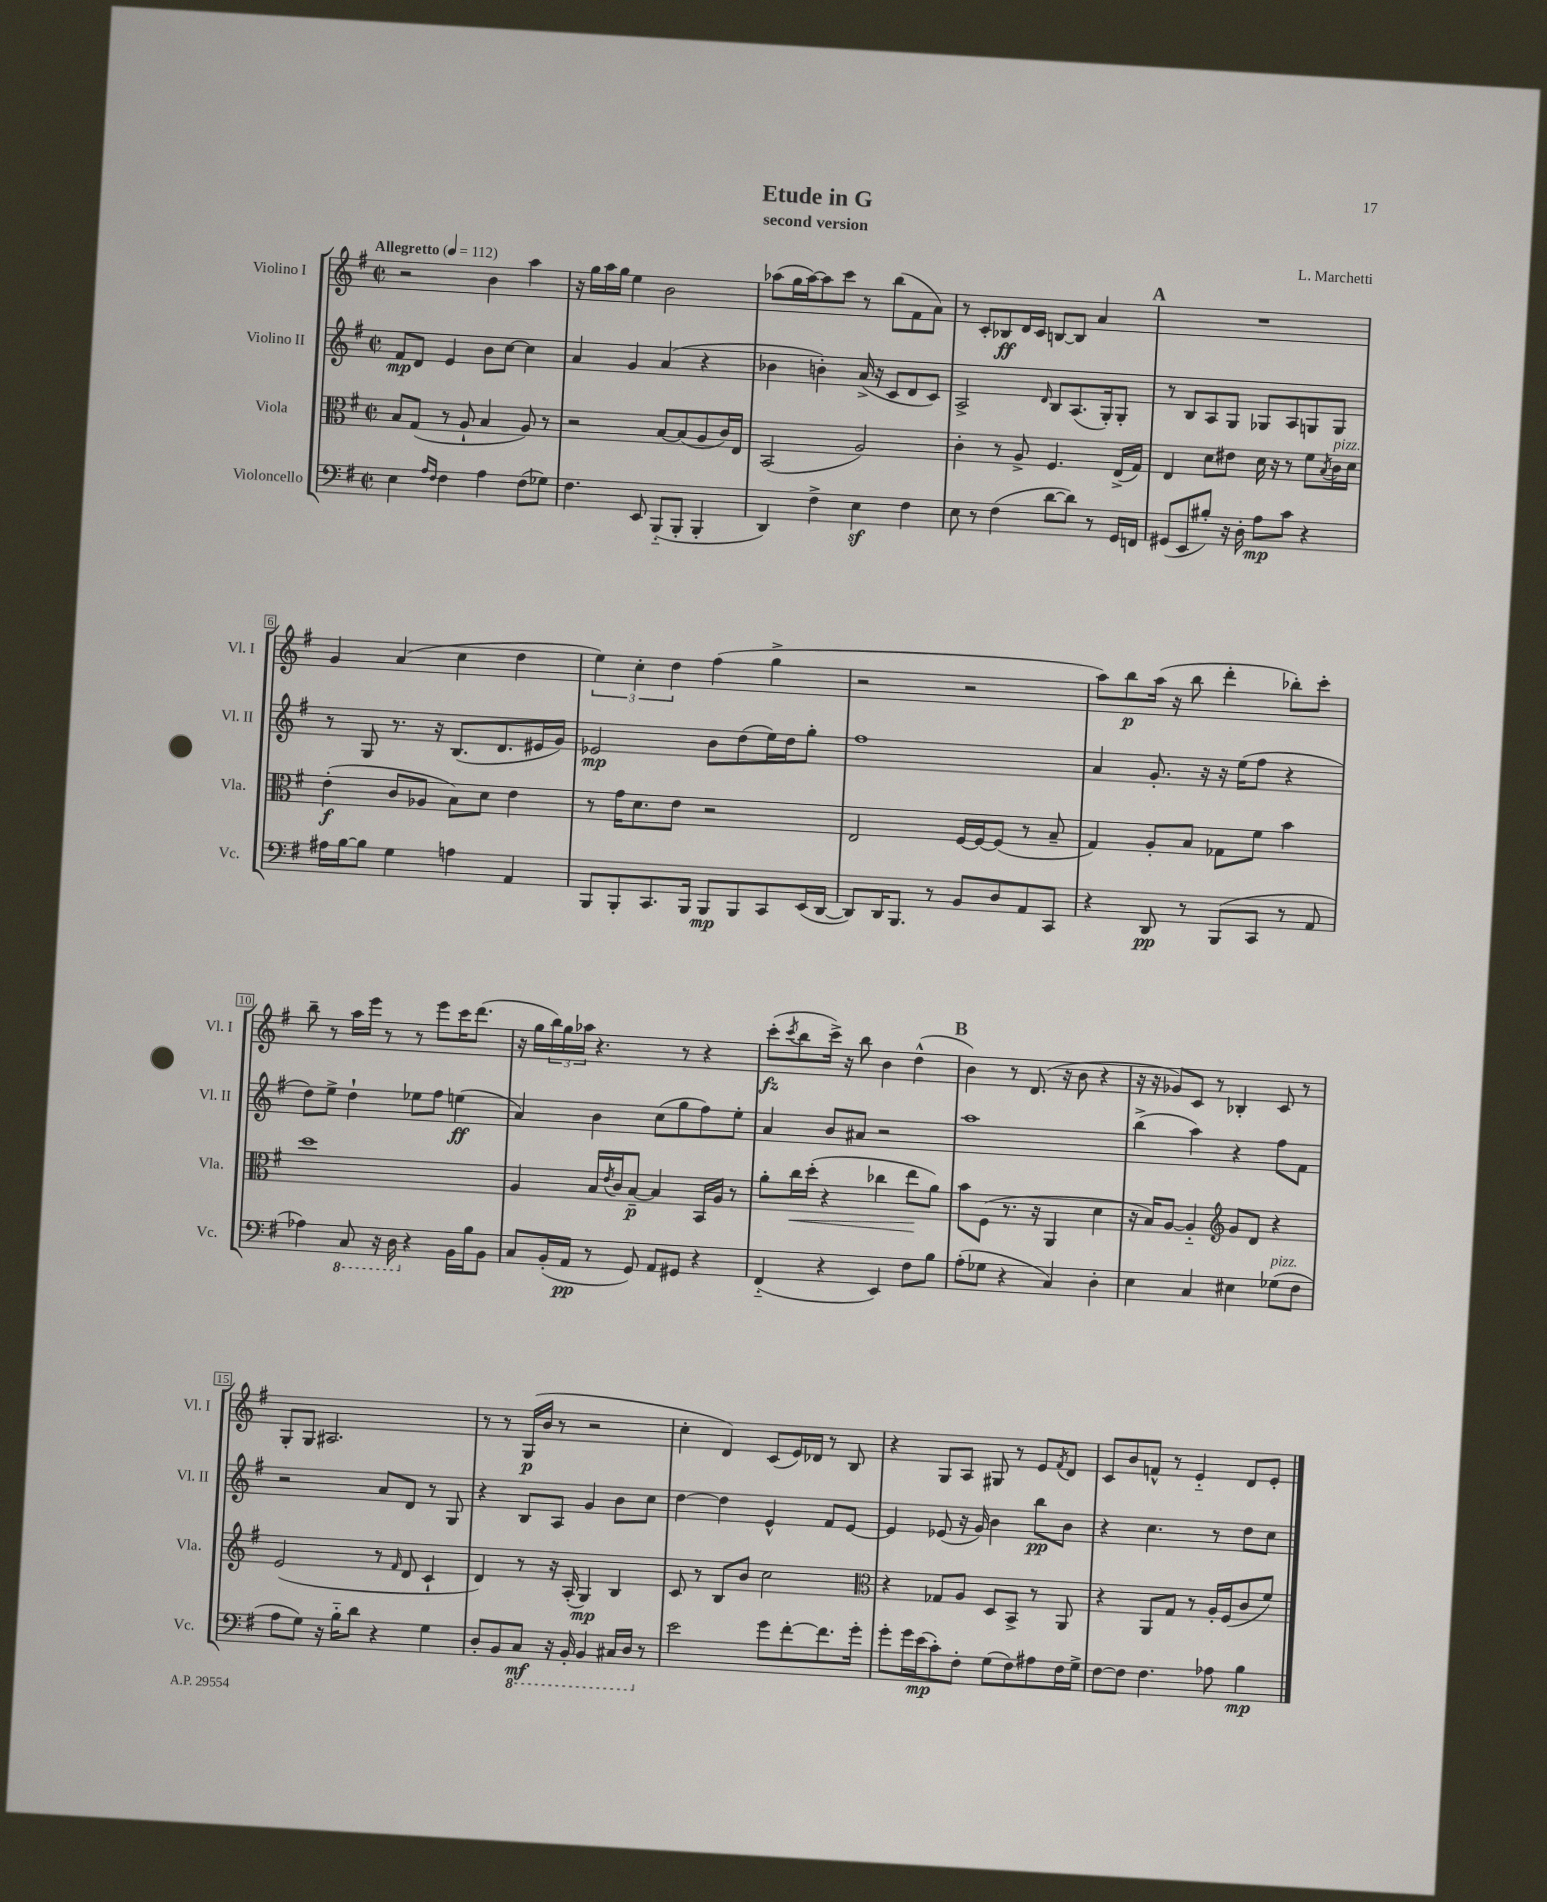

**kern	**dynam	**kern	**dynam	**kern	**dynam	**kern	**dynam
*part4	*part4	*part3	*part3	*part2	*part2	*part1	*part1
*staff4	*staff4	*staff3	*staff3	*staff2	*staff2	*staff1	*staff1
*I"Violoncello	*	*I"Viola	*	*I"Violino II	*	*I"Violino I	*
*I'Vc.	*	*I'Vla.	*	*I'Vl. II	*	*I'Vl. I	*
*clefF4	*	*clefC3	*	*clefG2	*	*clefG2	*
*k[f#]	*	*k[f#]	*	*k[f#]	*	*k[f#]	*
*M2/2	*	*M2/2	*	*M2/2	*	*M2/2	*
*met(c|)	*	*met(c|)	*	*met(c|)	*	*met(c|)	*
*MM112	*	*MM112	*	*MM112	*	*MM112	*
=1	=1	=1	=1	=1	=1	=1	=1
!	!	!	!	!	!	!LO:TX:a:B:t=Allegretto	!
4E\	.	8B/L	.	8f#/L	mp	2r	.
.	.	(8G/J	.	8d/J	.	.	.
16qqA/LL	.	.	.	.	.	.	.
16qqF#/JJ	.	.	.	.	.	.	.
4F#\	.	8r	.	4e/	.	.	.
.	.	8A`/	.	.	.	.	.
4A\	.	4B/	.	8b\L	.	4b\	.
.	.	.	.	[8cc\J	.	.	.
(8F#\L	.	8A/)	.	4cc\]	.	4aa\	.
8G-X\J)	.	8r	.	.	.	.	.
=2	=2	=2	=2	=2	=2	=2	=2
4.F#\	.	2r	.	4a/	.	16r	.
.	.	.	.	.	.	16gg\LL	.
.	.	.	.	.	.	16aa\	.
.	.	.	.	.	.	16gg\JJ	.
.	.	.	.	4g/	.	4ee\	.
8EE/	.	.	.	.	.	.	.
(8BBB/L	.	[8B/L	.	(4a/	.	2b\	.
8BBB'/J	.	(8B/]	.	.	.	.	.
4BBB'/	.	8A/	.	4r	.	.	.
.	.	16c/L)	.	.	.	.	.
.	.	16E/JJ	.	.	.	.	.
=3	=3	=3	=3	=3	=3	=3	=3
4DD/)	.	(2BB/	.	4b-X\	.	(8aa-X\L	.
.	.	.	.	.	.	16gg\L	.
.	.	.	.	.	.	[16aa-\J)	.
4F#^\	.	.	.	4bn'\)	.	8aa-\]	.
.	.	.	.	.	.	8ccc\J	.
4Ez\	.	2A/)	.	(16a^/	.	8r	.
.	.	.	.	16r	.	.	.
.	.	.	.	8c/L	.	(8bb\L	.
4F#\	.	.	.	8d/	.	8f#\	.
.	.	.	.	8c/J)	.	8a\J)	.
=4	=4	=4	=4	=4	=4	=4	=4
8E\	.	4c'\	.	2A^/	.	8r	.
8r	.	.	.	.	.	8c'/L	.
(4F#\	.	8r	.	.	.	8B-X/	ff
.	.	8A^/	.	.	.	16d/L	.
.	.	.	.	.	.	16c/JJ	.
.	.	.	.	16qqd/	.	.	.
[8d\L	.	4.F#/	.	8B/L	.	[8Bn/L	.
8d\J])	.	.	.	(8.A/	.	8B/J]	.
8r	.	.	.	.	.	4a/	.
.	.	.	.	16G'/k)	.	.	.
16GG/LL	.	(16E^/LL	.	8G'/J	.	.	.
16FFn/JJ	.	16G/JJ)	.	.	.	.	.
!!LO:REH:place=s1:t=A
=5	=5	=5	=5	=5	=5	=5	=5
(8GG#X/L	.	4E/	.	8r	.	1r	.
8EE/	.	.	.	8B/L	.	.	.
8B#X'/J)	.	8d\L	.	8A/	.	.	.
16r	.	8e#X\J	.	8G/J	.	.	.
16D'\	.	.	.	.	.	.	.
8A\L	mp	16d\	.	8G-X/L	.	.	.
.	.	16r	.	.	.	.	.
8c\J	.	8r	.	8A/	.	.	.
4r	.	8f#\L	.	8Gn/	.	.	.
.	.	8qB/	.	.	.	.	.
!	!	!LO:TX:a:i:t=pizz.	!	!	!	!	!
.	.	16c\L	.	8G/J	.	.	.
.	.	16d\JJ	.	.	.	.	.
!!LO:LB:g=z
=6	=6	=6	=6	=6	=6	=6	=6
16A#X\LL	.	(4e'\	f	8r	.	4g/	.
[16B\J	.	.	.	.	.	.	.
8B\J]	.	.	.	8G/	.	.	.
4G\	.	8c/L	.	8.r	.	(4a/	.
.	.	8A-X/J	.	.	.	.	.
.	.	.	.	16r	.	.	.
4An\	.	8B\L)	.	(8.B/L	.	4cc\	.
.	.	8d\J	.	.	.	.	.
.	.	.	.	8.d/	.	.	.
4AA/	.	4e\	.	.	.	4dd\	.
.	.	.	.	16e#X/L	.	.	.
.	.	.	.	16g/JJ)	.	.	.
=7	=7	=7	=7	=7	=7	=7	=7
8BBB/L	.	8r	.	2e-X/	mp	6ee\)	.
8BBB'/	.	16g\KL	.	.	.	.	.
.	.	.	.	.	.	6cc'\	.
.	.	8.d\	.	.	.	.	.
8.CC/	.	.	.	.	.	.	.
.	.	.	.	.	.	6dd\	.
.	.	8e\J	.	.	.	.	.
16BBB/Jk	.	.	.	.	.	.	.
8BBB/L	mp	2r	.	8b\L	.	(4ff#\	.
8BBB/	.	.	.	(8dd\	.	.	.
8CC/	.	.	.	16ee\L)	.	4gg^\	.
.	.	.	.	16dd\J	.	.	.
(16EE/L	.	.	.	8gg'\J	.	.	.
[16DD/JJ	.	.	.	.	.	.	.
=8	=8	=8	=8	=8	=8	=8	=8
8DD/L])	.	2E/	.	1ff#	.	2r	.
16DD/K	.	.	.	.	.	.	.
8.BBB/J	.	.	.	.	.	.	.
8r	.	.	.	.	.	.	.
8BB/L	.	[16F#/LL	.	.	.	2r	.
.	.	16F#/J_	.	.	.	.	.
8D/	.	(8F#/J]	.	.	.	.	.
8AA/	.	8r	.	.	.	.	.
8CC/J	.	8B~/	.	.	.	.	.
=9	=9	=9	=9	=9	=9	=9	=9
4r	.	4G/)	.	4a/	.	8aa\L)	.
.	.	.	.	.	.	8bb\	p
8DD/	pp	8A'/L	.	8.g'/	.	(16aa\Jk	.
.	.	.	.	.	.	16r	.
8r	.	8B/J	.	.	.	8bb\	.
.	.	.	.	16r	.	.	.
(8BBB/L	.	8G-X\L	.	16r	.	4ddd'\	.
.	.	.	.	(16ee\KL	.	.	.
8CC/J	.	8f#\J	.	8ff#\J	.	.	.
8r	.	4b\	.	4r	.	8bb-X'\L)	.
8AA/	.	.	.	.	.	8ccc'\J	.
!!LO:LB:g=z
=10	=10	=10	=10	=10	=10	=10	=10
4A-X\)	.	1dd	.	8dd\L)	.	8bb~\	.
.	.	.	.	8ee^\J	.	8r	.
*8ba	*	*	*	*	*	*	*
8CC/	.	.	.	4dd`\	.	16aa\LL	.
.	.	.	.	.	.	16eee\JJ	.
16r	.	.	.	.	.	8r	.
16DD\	.	.	.	.	.	.	.
*X8ba	*	*	*	*	*	*	*
4r	.	.	.	8ee-X\L	.	8r	.
.	.	.	.	8ff#\J	.	8eee\L	.
16BB\LL	.	.	.	(4een\	ff	16ccc\K	.
16B\J	.	.	.	.	.	(8.ddd\J	.
8BB\J	.	.	.	.	.	.	.
=11	=11	=11	=11	=11	=11	=11	=11
8C/L	.	4A/	.	4a/)	.	16r	.
.	.	.	.	.	.	16gg\LL	.
(16BB'/L	.	.	.	.	.	24bb\)	.
.	.	.	.	.	.	24gg\	.
16AA/JJ	pp	.	.	.	.	.	.
.	.	.	.	.	.	24aa-X\JJ	.
8r	.	16B/LL	.	4b\	.	4.r	.
.	.	8qe/	.	.	.	.	.
.	.	16c/J	.	.	.	.	.
8GG/)	.	[8B~/J	p	.	.	.	.
8AA/L	.	4B/]	.	(8cc\L	.	.	.
8GG#X/J	.	.	.	8gg\	.	8r	.
4r	.	16BB/LL	.	8ff#\)	.	4r	.
.	.	16A/JJ	.	.	.	.	.
.	.	8r	.	8ee'\J	.	.	.
=12	=12	=12	=12	=12	=12	=12	=12
(4FF#/	.	8a'\L	.	4a/	.	(8ccc'\L	fz
.	.	.	.	.	.	8qccc/	.
!	!	!	!LO:HP:b	!	!	!	!
.	.	16cc\L	<	.	.	8bb\	.
.	.	(16dd'\JJ	.	.	.	.	.
4r	.	4r	.	8b/L	.	16ccc^\Jk)	.
.	.	.	.	.	.	16r	.
.	.	.	.	8a#X/J	.	8bb\	.
4EE/)	.	4cc-X\	.	2r	.	4b\	.
8F#\L	.	8ee\L	.	.	.	(4dd^^\	.
8B\J	.	8a\J)	[	.	.	.	.
!!LO:REH:place=s1:t=B
=13	=13	=13	=13	=13	=13	=13	=13
(8A'\L	.	8b\L	.	1aa	.	4b\)	.
8G-X\J	.	(8F#\J	.	.	.	.	.
4r	.	8.r	.	.	.	8r	.
.	.	.	.	.	.	(8.d/	.
.	.	16r	.	.	.	.	.
4C/)	.	4AA/	.	.	.	.	.
.	.	.	.	.	.	16r	.
.	.	.	.	.	.	8b\	.
4D'\	.	4d\	.	.	.	4r	.
=14	=14	=14	=14	=14	=14	=14	=14
4E\	.	16r	.	(4bb^\	.	16r	.
.	.	16B/KL)	.	.	.	16r	.
.	.	[8A/J	.	.	.	8g-X/L)	.
4C/	.	4A/]	.	4aa\)	.	8c/J	.
.	.	.	.	.	.	8r	.
*	*	*clefG2	*	*	*	*	*
4E#X\	.	8g/L	.	4r	.	4B-X'/	.
.	.	8d/J	.	.	.	.	.
!LO:TX:a:i:t=pizz.	!	!	!	!	!	!	!
(8G-X\L	.	4r	.	8ff#\L	.	8c/	.
8F#\J	.	.	.	8f#\J	.	8r	.
!!LO:LB:g=z
=15	=15	=15	=15	=15	=15	=15	=15
8A\L	.	(2e/	.	2r	.	8G'/L	.
8G\J)	.	.	.	.	.	8G/J	.
16r	.	.	.	.	.	2.A#X/	.
16B\KL	.	.	.	.	.	.	.
8d\J	.	.	.	.	.	.	.
4r	.	8r	.	8a/L	.	.	.
.	.	16qqf#/	.	.	.	.	.
.	.	8d/	.	8d/J	.	.	.
4G\	.	4c`/	.	8r	.	.	.
.	.	.	.	8G/	.	.	.
=16	=16	=16	=16	=16	=16	=16	=16
8D'/L	.	4d/)	.	4r	.	8r	.
8BB/	.	.	.	.	.	8r	.
*8ba	*	*	*	*	*	*	*
8CC/J	mf	8r	.	8B/L	.	(16G/LL	p
.	.	.	.	.	.	16b/JJ	.
16r	.	16r	.	8A/J	.	8r	.
16BBB'/	.	(16A'/	.	.	.	.	.
4BBB/	.	4G/)	mp	4g/	.	2r	.
16CC#X/LL	.	4B/	.	8b\L	.	.	.
16DD/JJ	.	.	.	.	.	.	.
*X8ba	*	*	*	*	*	*	*
8r	.	.	.	8cc\J	.	.	.
=17	=17	=17	=17	=17	=17	=17	=17
2e\	.	8c/	.	[4dd\	.	4cc'\	.
.	.	8r	.	.	.	.	.
.	.	8B/L	.	4dd\]	.	4d/)	.
.	.	8b/J	.	.	.	.	.
8g\L	.	2cc\	.	4e^^/	.	(8c/L	.
[8f#'\	.	.	.	.	.	16e/L)	.
.	.	.	.	.	.	16d-X/JJ	.
8.f#\]	.	.	.	8f#/L	.	8r	.
.	.	.	.	[8e/J	.	8B/	.
16g'\Jk	.	.	.	.	.	.	.
=18	=18	=18	=18	=18	=18	=18	=18
*	*	*clefC3	*	*	*	*	*
8g'\L	.	4r	.	4e/]	.	4r	.
16g\L	.	.	.	.	.	.	.
(16e\J	mp	.	.	.	.	.	.
8c'\)	.	8G-X/L	.	(8e-X/	.	8G/L	.
8F#'\J	.	8A/J	.	16r	.	8A/J	.
.	.	.	.	16g/)	.	.	.
(8G\L	.	8D/L	.	4b\	.	8G#X/	.
8F#\)	.	8BB^/J	.	.	.	8r	.
8A#X\	.	8r	.	8bb\L	pp	8e/L	.
.	.	.	.	.	.	8qf#/	.
16F#\L	.	8AA/	.	8b\J	.	8d/J	.
16G^\JJ	.	.	.	.	.	.	.
=19	=19	=19	=19	=19	=19	=19	=19
[8F#\L	.	4r	.	4r	.	8c/L	.
8F#\J]	.	.	.	.	.	8b/	.
4.F#\	.	8AA/L	.	4.cc\	.	8fn^^/J	.
.	.	8G/J	.	.	.	8r	.
.	.	8r	.	.	.	4e/	.
8A-X\	.	16A'/LL	.	8r	.	.	.
.	.	(16F#/J	.	.	.	.	.
4B\	mp	8c/	.	8dd\L	.	8d/L	.
.	.	8f#/J)	.	8cc\J	.	8e'/J	.
==	==	==	==	==	==	==	==
*-	*-	*-	*-	*-	*-	*-	*-
